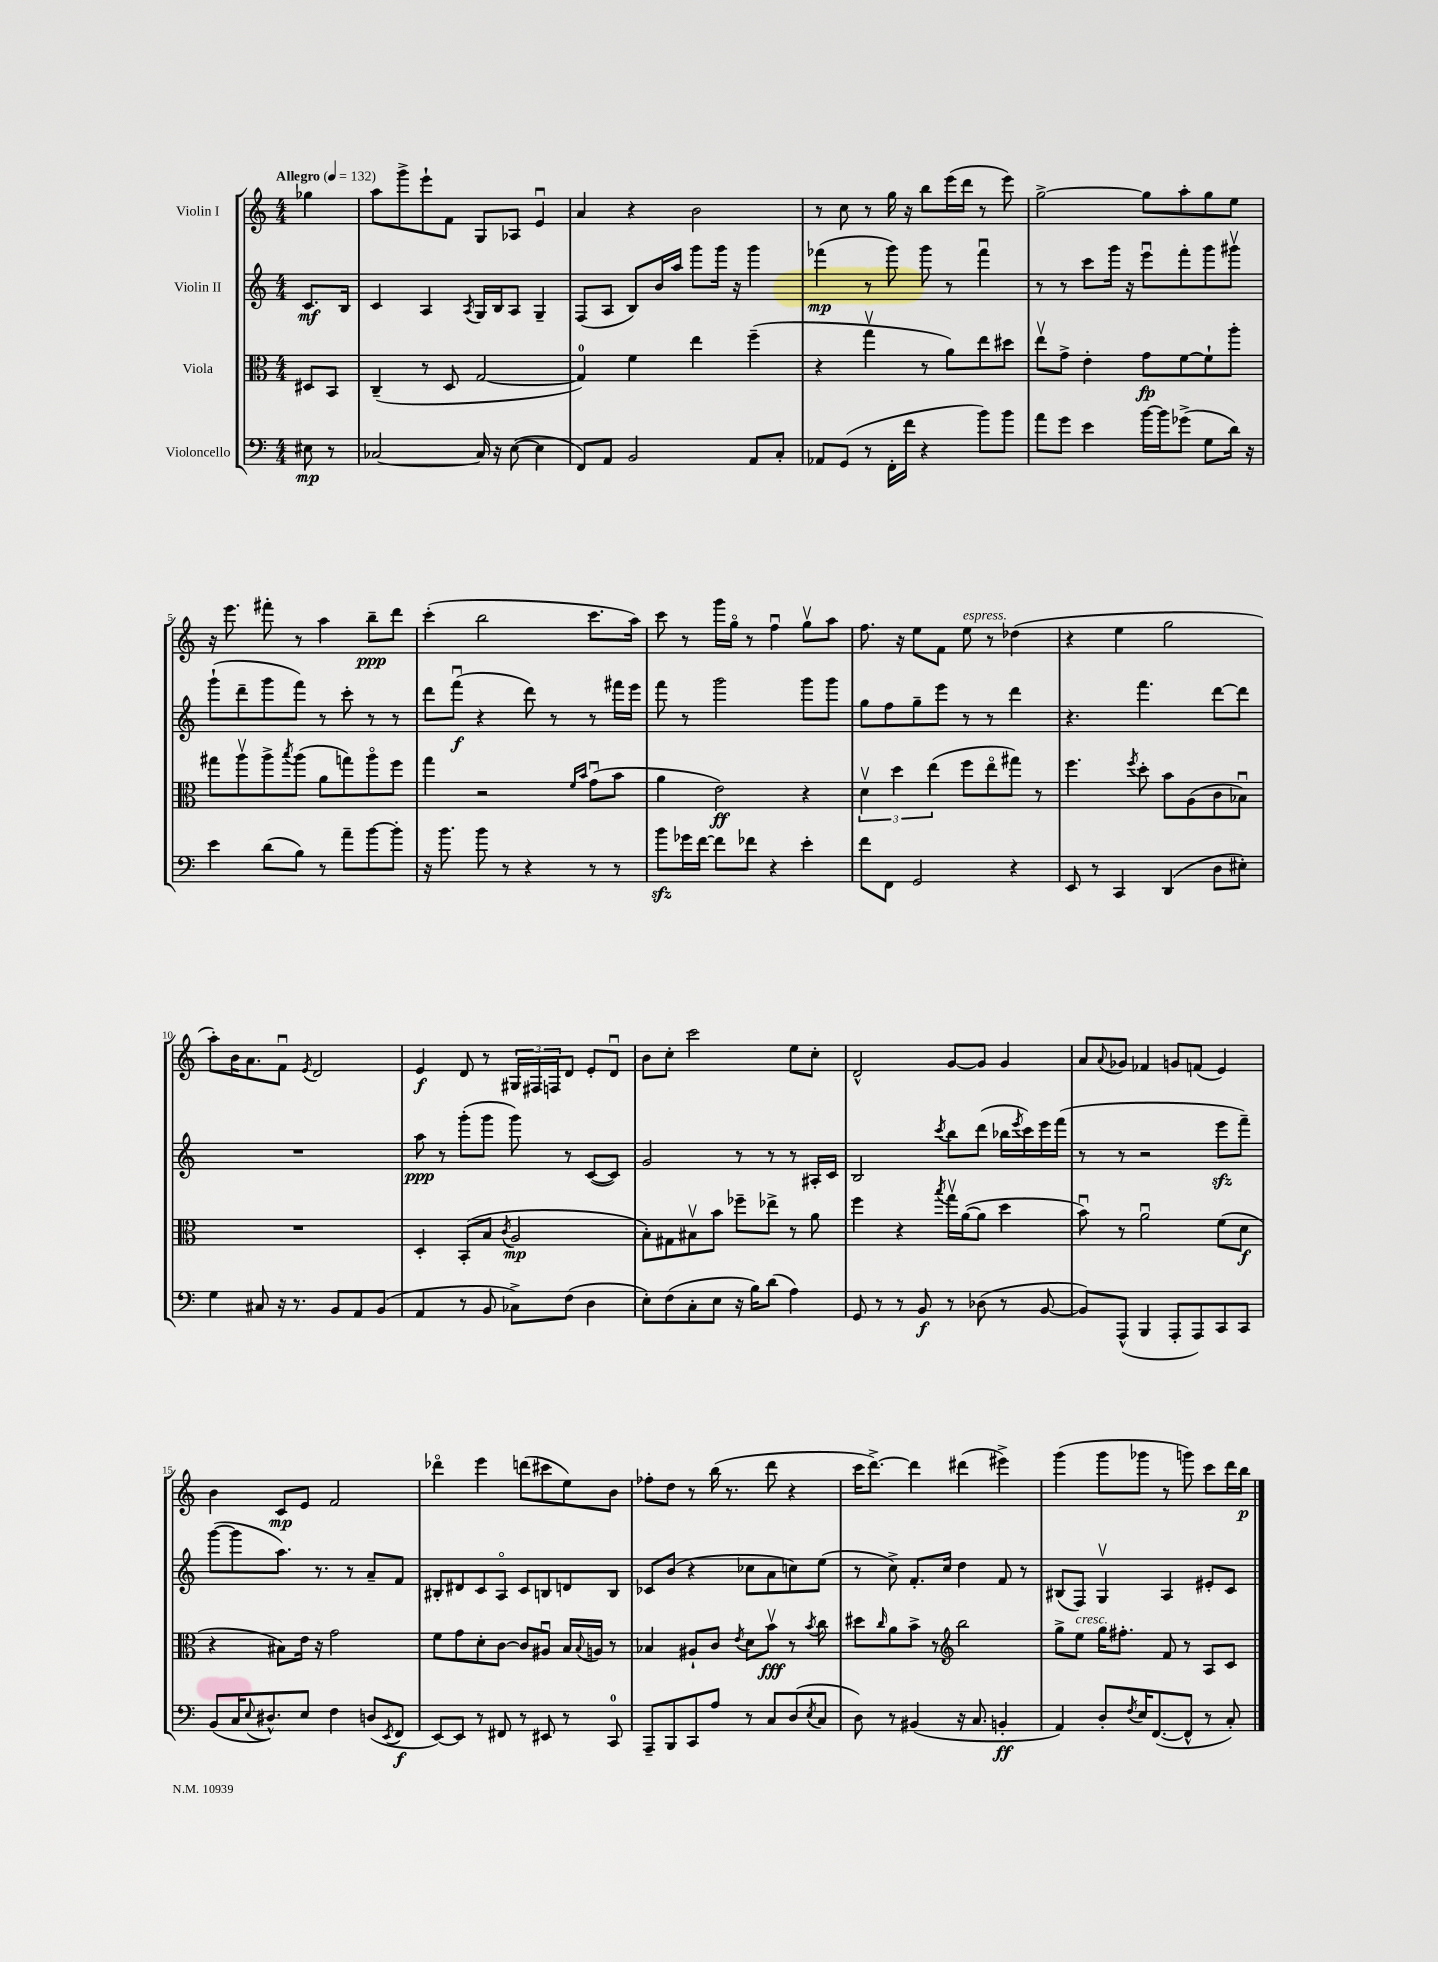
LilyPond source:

<<
\new StaffGroup <<
\new Staff = "s0" \with { instrumentName = "Violin I" } {
    \clef treble \key c \major \numericTimeSignature \time 4/4 \partial 4 \tempo "Allegro" 4 = 132
    ges''4 |
    a''8 g'''8-> e'''8-! f'8 g8 aes8 e'4\downbow |
    a'4 r4 b'2 |
    r8 c''8 r8 g''16 r16 b''8 e'''16( d'''16 r8 e'''8) |
    g''2~-> g''8 a''8-. g''8 e''8 |
    r16 e'''8. fis'''8-. r8 a''4 b''8--\ppp d'''8 |
    c'''4-.( b''2 c'''8. a''16) |
    c'''8 r8 g'''16 g''16\flageolet r8 f''4\downbow g''8\upbow a''8 |
    f''8. r16 e''8 f'8 e''8^\markup { \italic "espress." } r8 des''4( |
    r4 e''4 g''2 |
    a''8-.) b'16 a'8. f'8\downbow \acciaccatura { e'8 } d'2 |
    e'4\f d'8 r8 \tuplet 3/2 { gis16 fis16 f16 } d'8 e'8-. d'8\downbow |
    b'8 c''8-. c'''2 e''8 c''8-. |
    d'2-^ g'8~ g'8 g'4 |
    a'8 \appoggiatura { a'8 } ges'8 fes'4 g'8 f'8( e'4) |
    b'4 c'8\mp e'8 f'2 |
    des'''4\flageolet e'''4 d'''8( cis'''8 e''8) b'8 |
    fes''8-. d''8 r8 b''16( r8. d'''8 r4 |
    c'''16 d'''8.~->) d'''4 dis'''4( eis'''4->) |
    g'''4( g'''8 ges'''8 r8 g'''8) c'''8 d'''16 b''16\p \bar "|." |
}
\new Staff = "s1" \with { instrumentName = "Violin II" } {
    \clef treble \key c \major \numericTimeSignature \time 4/4 \partial 4
    c'8.\mf b16 |
    c'4 a4 \acciaccatura { a8 } g16 b16 a8 g4-- |
    f8( a8 b8) b'16 a''16 g'''8 g'''16 r16 g'''4 |
    fes'''4\mp( r8 g'''8) g'''8 r8 fes'''4\downbow |
    r8 r8 c'''8 g'''16 r16 e'''8\downbow f'''8-. g'''8 gis'''8\upbow |
    g'''8-!( d'''8-- g'''8 f'''8) r8 c'''8-. r8 r8 |
    d'''8 f'''8\downbow\f( r4 d'''8) r8 r8 fis'''16 e'''16 |
    f'''8 r8 g'''2 g'''8 g'''8 |
    g''8 f''8 g''8-- e'''8 r8 r8 d'''4 |
    r4. f'''4. d'''8~ d'''8 |
    R1 |
    a''8\ppp r8 g'''8-.( g'''8 g'''8) r8 c'8~( c'8) |
    g'2 r8 r8 r8 ais16-. c'16 |
    b2 \acciaccatura { c'''8 } b''8 d'''8( bes''16 \acciaccatura { e'''8 } c'''16) e'''16 f'''16( |
    r8 r8 r2 e'''8\sfz f'''8--) |
    g'''8~( g'''8 a''8.) r8. r8 a'8-- f'8 |
    bis8-. dis'8 c'8 a8\flageolet c'8 b8 d'8 b8 |
    ces'8 b'8( r4 ces''8 a'8 c''8) e''8( |
    r8 c''8->) f'8.-. c''16 d''4 f'8 r8 |
    bis8( f8) g4\upbow a4 eis'8-. c'8 \bar "|." |
}
\new Staff = "s2" \with { instrumentName = "Viola" } {
    \clef alto \key c \major \numericTimeSignature \time 4/4 \partial 4
    dis8 b,8 |
    c4--( r8 d8 g2~ |
    g4-0) f'4 e''4 f''4--( |
    r4 g''4\upbow r8 a'8) e''8 dis''8 |
    e''8\upbow g'8-> e'4-. g'8\fp f'8~ f'8-! a''8-. |
    gis''8 a''8\upbow a''8-> \acciaccatura { b''8 } a''8( a'8 g''8) a''8\flageolet f''8 |
    g''4 r2 \grace { f'16 b'16 } g'8\downbow( b'8 |
    a'4 e'2\ff) r4 |
    \tuplet 3/2 { d'4\upbow d''4 e''4( } f''8 e''8\flageolet gis''8) r8 |
    f''4. \acciaccatura { f''8 } d''8-. b'8 a8( c'8 bes8\downbow) |
    R1 |
    d4-. b,8-.( b8 \acciaccatura { c'8 } a2\mp |
    b8-.) gis8 bis8\upbow b'8 fes''8-- ees''8-> r8 a'8 |
    f''4 r4 \acciaccatura { b''8 } g''16\upbow a'16~( a'8 d''4 |
    b'8\downbow) r8 a'2\downbow f'8( d'8\f |
    r4 bis8) e'16 r16 g'2 |
    f'8 g'8 d'8-. c'8~ c'8 ais8\downbow b16 \appoggiatura { b8 } a16 r8 |
    bes4 ais8-! c'8 \acciaccatura { e'8 } d'8 b'8\upbow\fff r8 \acciaccatura { b'8 } c''8 |
    dis''8 \grace { c''16 } a'8 b'8-> r8 \clef treble b''2 |
    g''8-> e''8^\markup { \italic "cresc." } g''16 fis''8.-. f'8 r8 a8 c'8 \bar "|." |
}
\new Staff = "s3" \with { instrumentName = "Violoncello" } {
    \clef bass \key c \major \numericTimeSignature \time 4/4 \partial 4
    eis8\mp r8 |
    ces2~ ces16 r16 e8~( e4 |
    f,8) a,8 b,2 a,8 c8-. |
    aes,8 g,8( r8 f,16-. f'16 r4 b'8) b'8 |
    a'8 g'8 e'4 b'16~ b'16 ges'8->( g8 d'16) r16 |
    e'4 d'8( b8) r8 a'8-- b'8~ b'8-. |
    r16 b'8. b'8 r8 r4 r8 r8 |
    b'8\sfz ges'16 f'16~ f'8 fes'8 r4 e'4-. |
    f'8 f,8 g,2 r4 |
    e,8 r8 c,4 d,4( d8 eis8-.) |
    g4 cis8 r16 r8. b,8 a,8 b,8( |
    a,4 r8 b,8 ces8->) f8( d4 |
    e8-.) f8( c8-. e8 r16 b16) d'8( a4) |
    g,8 r8 r8 b,8\f r8 des8( r8 b,8~ |
    b,8) a,,8-^( b,,4 a,,8-. a,,8) c,8 c,8 |
    b,8( c16 \appoggiatura { e8 } dis8.-^) e8 f4 d8( \acciaccatura { e,8 } f,8\f |
    e,8~) e,8 r8 fis,8 r8 eis,8 r8 c,8-0 |
    a,,8-- b,,8 c,8 a8 r8 c8 d8( \acciaccatura { e8 } c8 |
    d8) r8 bis,4( r16 c8. b,4-.\ff |
    a,4) d8-. \acciaccatura { f8 } e16 f,8.~( f,8-^ r8 c8-.) \bar "|." |
}
>>
>>
